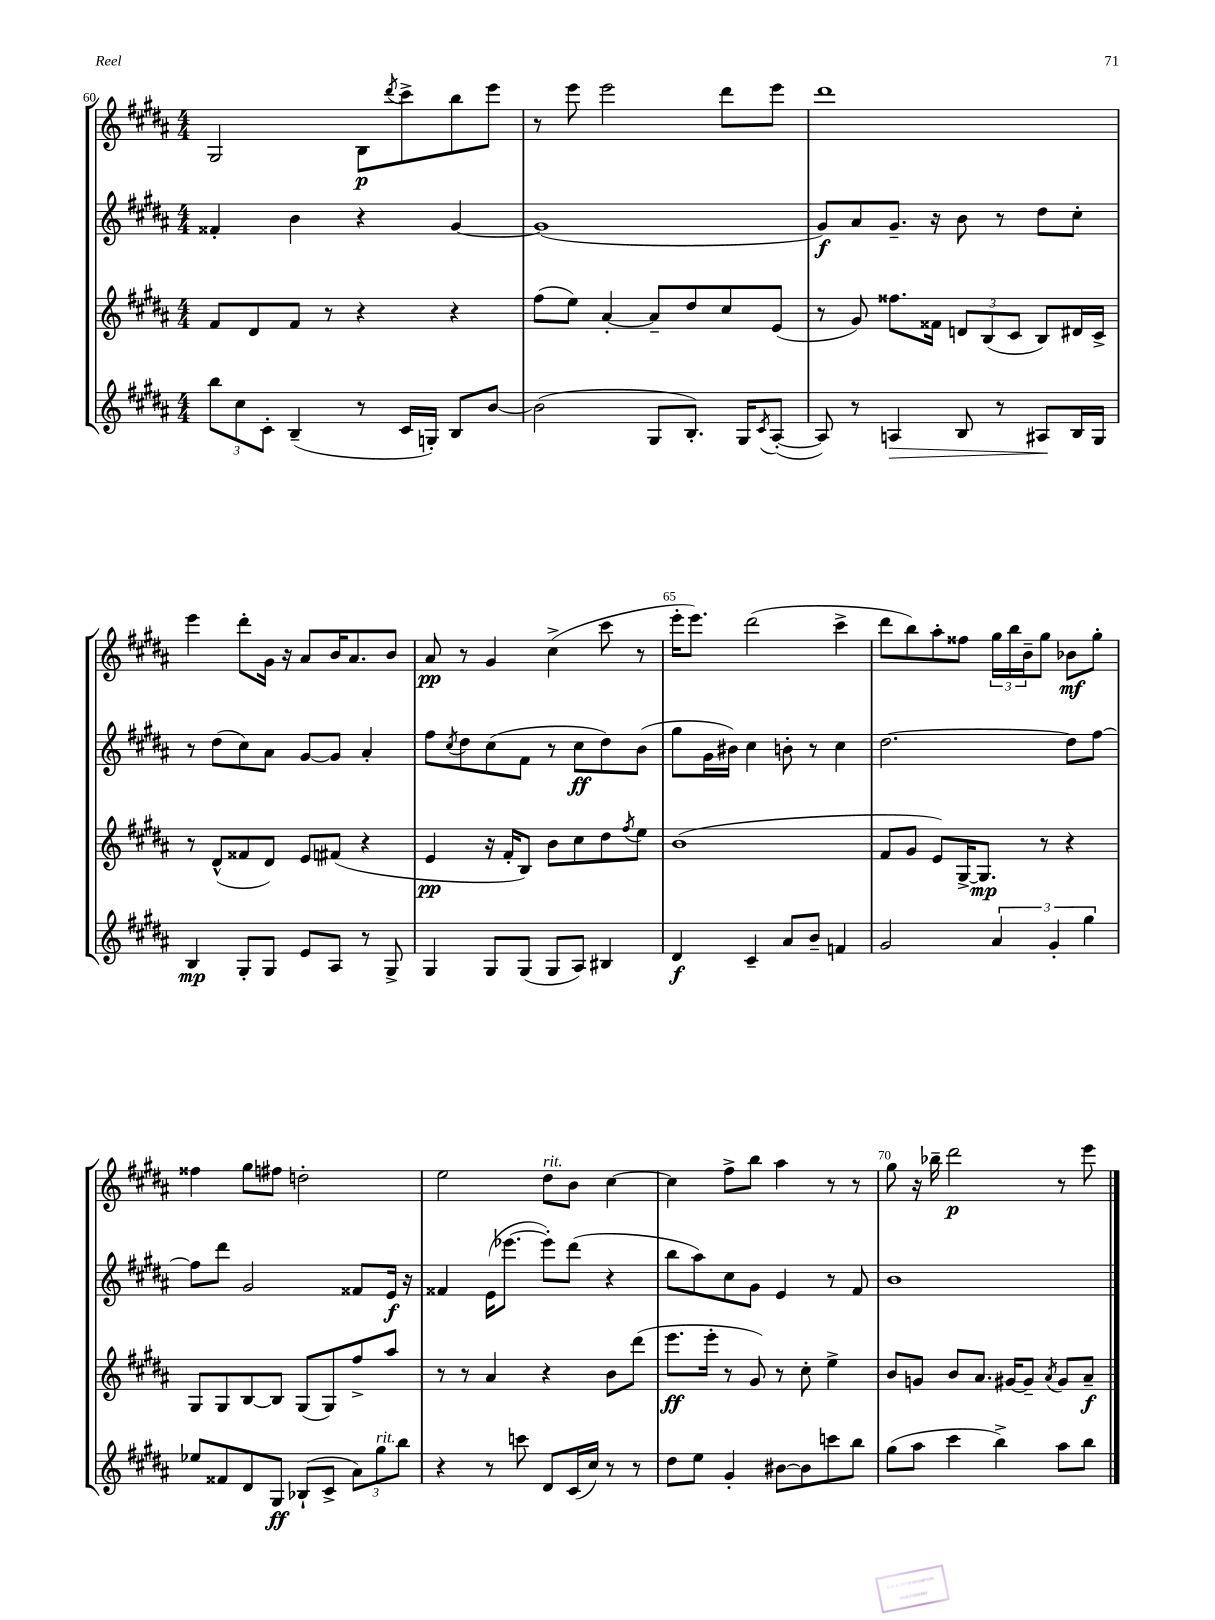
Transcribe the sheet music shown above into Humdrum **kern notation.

**kern	**kern	**kern	**kern
*staff4	*staff3	*staff2	*staff1
*clefG2	*clefG2	*clefG2	*clefG2
*k[f#c#g#d#a#]	*k[f#c#g#d#a#]	*k[f#c#g#d#a#]	*k[f#c#g#d#a#]
*M4/4	*M4/4	*M4/4	*M4/4
12bb	8f#	4f##'	2G#
12cc#	.	.	.
.	8d#	.	.
12c#'	.	.	.
(4B~	8f#	4b	.
.	8r	.	.
8r	4r	4r	8B
.	.	.	8qddd#
16c#	.	.	8ccc#^
16G')	.	.	.
8B	4r	[4g#	8bb
[8b	.	.	8eee
=	=	=	=
(2b]	(8ff#	(1g#]	8r
.	8ee)	.	8eee
.	[4a#'	.	2eee
8G#	8a#~]	.	.
8.B')	8dd#	.	.
.	8cc#	.	8ddd#
16G#	.	.	.
8qc#	.	.	.
([8A#'	(8e	.	8eee
=	=	=	=
8A#])	8r	8g#)	1ddd#
8r	8g#)	8a#	.
4A	8.ff##	8.g#~	.
.	16f##	16r	.
8B	12d	8b	.
.	(12B	.	.
8r	.	8r	.
.	12c#	.	.
8A#	8B)	8dd#	.
16B	16d#	8cc#'	.
16G#	16c#^	.	.
=	=	=	=
4B	8r	8r	4eee
.	(8d#^^	(8dd#	.
8G#'	8f##	8cc#)	8ddd#'
8G#	8d#)	8a#	16g#
.	.	.	16r
8e	8e	[8g#	8a#
8A#	(8f#	8g#]	16b
.	.	.	8.a#
8r	4r	4a#'	.
8G#^	.	.	8b
=	=	=	=
4G#	4e	8ff#	8a#
.	.	8qcc#	.
.	.	8dd#	8r
8G#	16r	(8cc#	4g#
.	16f#'	.	.
(8G#	8B)	8f#	.
8G#	8b	8r	(4cc#^
8A#)	8cc#	8cc#	.
4B#	8dd#	8dd#)	8ccc#
.	8qff#	.	.
.	8ee	(8b	8r
=	=	=	=
4d#	(1b	8gg#	16eee'
.	.	.	8.eee)
.	.	16g#	.
.	.	16b#)	.
4c#~	.	4cc#	(2ddd#
8a#	.	8b'	.
8b~	.	8r	.
4f	.	4cc#	4ccc#^
=	=	=	=
2g#	8f#	[2.dd#	8ddd#
.	8g#	.	8bb)
.	8e)	.	8aa#'
.	[16G#^	.	8ff##
.	8.G#]	.	.
6a#	.	.	24gg#
.	.	.	24bb
.	.	.	24b~
.	8r	.	8gg#
6g#'	.	.	.
.	4r	8dd#]	8b-
6gg#	.	.	.
.	.	[8ff#	8gg#'
=	=	=	=
8ee-	8G#	8ff#]	4ff##
8f##	8G#	8ddd#	.
8d#	[8B	2g#	8gg#
8G#	8B]	.	8ff#
(8B-`	(8G#	.	2dd'
8c#^	8G#)	.	.
12a#)	8ff#^	8f##	.
12gg#	.	.	.
.	8aa#	16e	.
12bb	.	.	.
.	.	16r	.
=	=	=	=
4r	8r	4f##	2ee
.	8r	.	.
8r	4a#	(16e	.
.	.	[8.eee-	.
8ccc	.	.	.
8d#	4r	8eee-'])	8dd#
(16c#	.	(8ddd#	8b
16cc#)	.	.	.
8r	8b	4r	[4cc#
8r	(8ddd#	.	.
=	=	=	=
8dd#	8.eee	8bb	4cc#]
8ee	.	8aa#)	.
.	16eee'	.	.
4g#'	8r	8cc#	8ff#^
.	8g#)	8g#	8bb
[8b#	8r	4e	4aa#
8b#]	8cc#'	.	.
8ccc	4ee^	8r	8r
8bb	.	8f#	8r
=	=	=	=
(8gg#	8b	1b	8gg#
8aa#	8g	.	16r
.	.	.	16bb-~
4ccc#	8b	.	2ddd#
.	8.a#	.	.
4bb^)	.	.	.
.	[16g#	.	.
.	8g#~]	.	.
.	8qa#	.	.
8aa#	8g#	.	8r
8bb	8a#~	.	8eee
==	==	==	==
*-	*-	*-	*-
